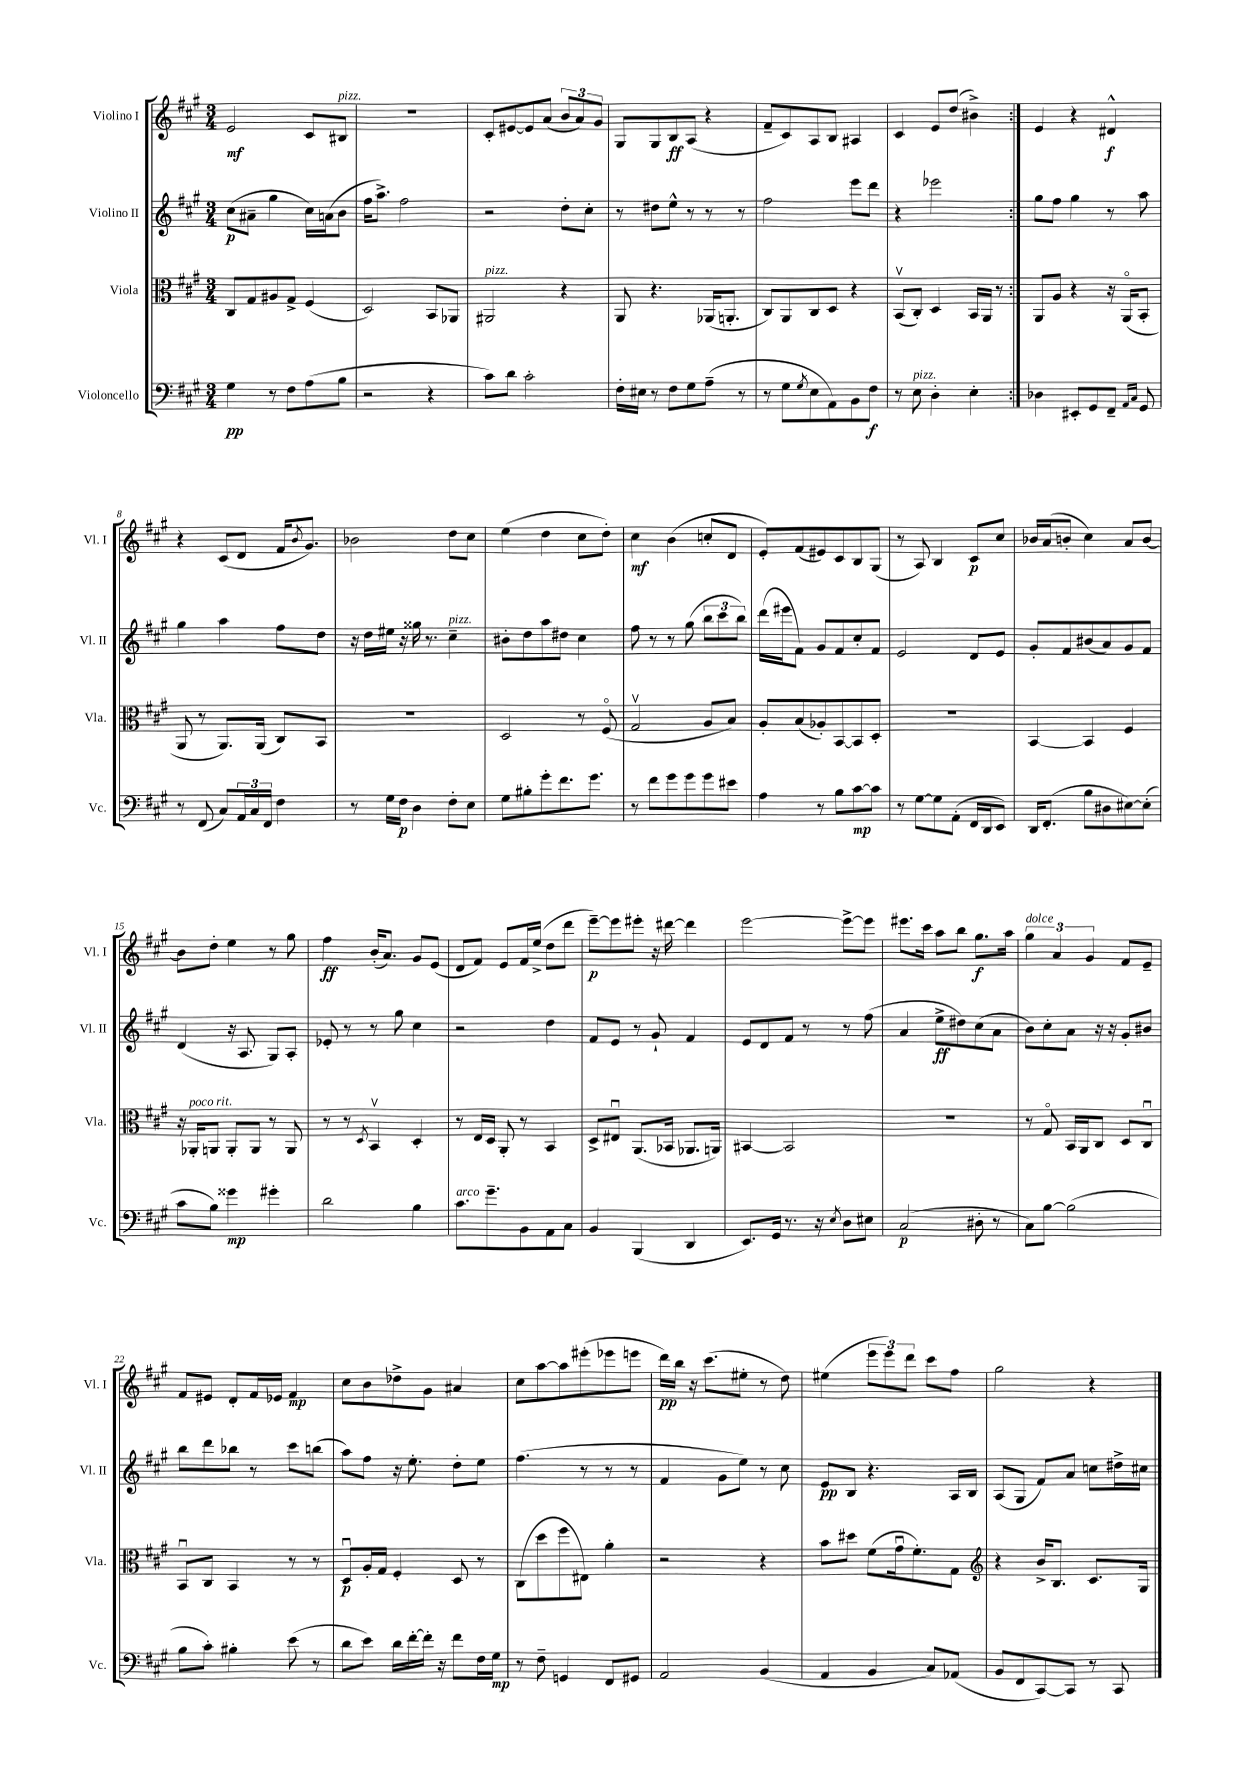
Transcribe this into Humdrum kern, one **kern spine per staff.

**kern	**kern	**kern	**kern
*staff4	*staff3	*staff2	*staff1
*clefF4	*clefC3	*clefG2	*clefG2
*k[f#c#g#]	*k[f#c#g#]	*k[f#c#g#]	*k[f#c#g#]
*M3/4	*M3/4	*M3/4	*M3/4
4G#	8C#	(8cc#	2e
.	8G#	8a#~	.
8r	8A#	4gg#	.
8F#	8G#^	.	.
(8A	(4F#	16cc#)	8c#
.	.	(16a	.
8B	.	8b	8B#
=	=	=	=
2r	2D)	16ff#	2.r
.	.	8.aa^)	.
.	.	2ff#	.
4r	8BB	.	.
.	8AA-	.	.
=	=	=	=
8c#)	2AA#	2r	8c#'
8d	.	.	[8e#
2c#'	.	.	8e#]
.	.	.	(8a
.	4r	8dd'	12b
.	.	.	12a)
.	.	8cc#'	.
.	.	.	12g#
=	=	=	=
16F#'	8AA	8r	8G#
16E#	.	.	.
8r	4.r	8dd#	8G#
8F#	.	8ee^^	8B
8G#	.	8r	(8A
(8A~	(16AA-	8r	4r
.	8.AA'	.	.
8r	.	8r	.
=	=	=	=
8r	8C#)	2ff#	8f#~
8G#	8AA	.	8c#)
8qG#	.	.	.
8E	8C#	.	8A
8AA)	8D	.	8B
8BB	4r	8eee	4A#
8F#	.	8ddd	.
=	=	=	=
8r	(8BBv	4r	4c#
8E	8C#')	.	.
4D'	4D	2eee-	8e
.	.	.	(8dd
4E'	16BB	.	4b#^)
.	16AA	.	.
.	8r	.	.
=:|!	=:|!	=:|!	=:|!
4D-	8AA	8gg#	4e
.	8A	8ff#	.
8EE#'	4r	4gg#	4r
8GG#	.	.	.
8FF#~	16r	8r	4d#^^
.	(16AAo	.	.
16qqAA	.	.	.
16qqC#	.	.	.
8GG#	8BB'	8aa	.
=	=	=	=
8r	8AA	4gg#	4r
(8FF#	8r	.	.
8C#)	8.AA)	4aa	(8c#
24AA	.	.	8d
24C#	.	.	.
.	(16AA	.	.
24FF#	.	.	.
4F#	8C#)	8ff#	16f#
.	.	.	8qb
.	.	.	8.g#)
.	8BB	8dd	.
=	=	=	=
8r	2.r	16r	2b-
.	.	16dd	.
16G#	.	16ee#	.
16F#	.	16r	.
4D	.	16gg##	.
.	.	8.r	.
8F#'	.	4cc#~	8dd
8E	.	.	8cc#
=	=	=	=
8G#	2D	8b#'	(4ee
8B#'	.	8dd	.
8g#'	.	8aa	4dd
8.f#	.	8dd#	.
.	8r	4cc#	8cc#
8.g#	.	.	.
.	(8F#o	.	8dd')
=	=	=	=
8r	2G#v	8ff#	4cc#
8f#	.	8r	.
8g#	.	8r	(4b
8g#	.	(8gg#	.
8g#	8A	12bb	8cc'
.	.	12ccc#	.
8e#	8B)	.	8d
.	.	12bb)	.
=	=	=	=
4A	8A'	(16ddd	8e')
.	.	16eee#	.
.	(8B	8f#)	(8f#
8r	8A-')	8g#	8e#)
8B	[8BB	8f#	8c#
[8c#	8BB]	8cc#'	8B
8c#]	8D'	8f#	(8G#
=	=	=	=
8r	2.r	2e	8r
[8G#	.	.	8A)
8G#]	.	.	4B
(8AA'	.	.	.
16FF#	.	8d	8c#
16DD	.	.	.
8EE)	.	8e	8cc#
=	=	=	=
16DD	[4BB	8g#'	16b-
(8.FF#'	.	.	(16a
.	.	8f#	8b'
8B	4BB]	(8b#	4cc#)
8D#	.	8a)	.
[8E#)	4F#	8g#	8a
(8E#']	.	8f#	[8b
=	=	=	=
8c#	16r	(4d	8b]
.	16AA-'	.	.
8B)	8AA	.	8dd'
4g##	8AA'	16r	4ee
.	.	8.A	.
.	8AA	.	.
4g#'	8r	8G#)	8r
.	8AA	8A'	8gg#
=	=	=	=
2d	8r	8e-'	4ff#
.	8r	8r	.
.	8qD	.	.
.	4BBv	8r	(16b'
.	.	.	8.a)
.	.	8gg#	.
4B	4D'	4cc#	8g#
.	.	.	(8e
=	=	=	=
8.c#	8r	2r	8d
.	16E	.	8f#)
8.g#~	16D	.	.
.	8AA'	.	8e
8BB	8r	.	16f#
.	.	.	(16ee^
8AA	4BB	4dd	8dd
8C#	.	.	8ddd
=	=	=	=
4BB	8D^	8f#	[8eee~)
.	8E#u	8e	8eee]
(4BBB	(8.AA	8r	8eee#'
.	.	8g#`	16r
.	16BB-	.	[16ddd#
4DD	8.AA-	4f#	4ddd#]
.	16AA)	.	.
=	=	=	=
8.EE)	[4BB#	8e	[2eee
.	.	8d	.
16GG#	.	.	.
8.r	2BB#]	8f#	.
.	.	8r	.
16r	.	.	.
8qE	.	.	.
8D	.	8r	8eee^_
8E#	.	(8ff#	8eee]
=	=	=	=
(2C#	2.r	4a	8.eee#
.	.	.	16ccc#
.	.	8ee^	8aa
.	.	8dd#)	8bb
8D#'	.	(8cc#	8.gg#
8r	.	8a	.
.	.	.	16aa
=	=	=	=
8C#)	8r	8b)	6gg#
[8B	8G#o	8cc#'	.
.	.	.	6a
(2B]	16BB	8a	.
.	16AA	.	.
.	.	.	6g#
.	8C#	16r	.
.	.	16r	.
.	8D	8g#'	8f#
.	8C#u	8b#	8e~
=	=	=	=
8B	8BBu	8bb	8f#
8c#')	8C#	8ddd	8e#
4B#'	4BB	8bb-	8d'
.	.	8r	16f#
.	.	.	16e-
(8e	8r	8ccc#	4f#
8r	8r	(8bb	.
=	=	=	=
8d	8Du	8aa)	8cc#
8e)	16A'	8ff#	8b
.	16G#	.	.
16d	4F#'	16r	8dd-^
[16f#'	.	8.ee'	.
16f#']	.	.	8g#
16r	.	.	.
8f#	8D	8dd'	4a#
16F#	8r	8ee	.
16G#	.	.	.
=	=	=	=
8r	(8C#	(4.ff#	8cc#
8F#~	8dd	.	[8aa
4GG	8ff#	.	8aa]
.	8E#)	8r	(8eee#'
8FF#	4a'	8r	8eee-
8GG#	.	8r	8eee
=	=	=	=
2AA	2r	4f#	16ddd)
.	.	.	16bb
.	.	.	16r
.	.	.	(8.ccc#
.	.	8g#	.
.	.	8ee)	8ee#'
(4BB	4r	8r	8r
.	.	8cc#	8dd)
=	=	=	=
4AA	8b	8e	(4ee#
.	8dd#	8B	.
4BB	(8f#	4.r	12eee
.	.	.	12eee)
.	16g#u	.	.
.	.	.	12ddd
.	8.f#')	.	.
8C#)	.	.	8ccc#
(8AA-	8G#	16A	8ff#
.	.	16B	.
=	=	=	=
*	*clefG2	*	*
8BB	4r	(8A	2gg#
8FF#	.	8G#	.
[8CC#)	16b^	8f#)	.
.	8.B	.	.
8CC#]	.	8a	.
8r	8.c#	8cc	4r
8CC#	.	16dd#^	.
.	16G#	16cc#	.
==	==	==	==
*-	*-	*-	*-
